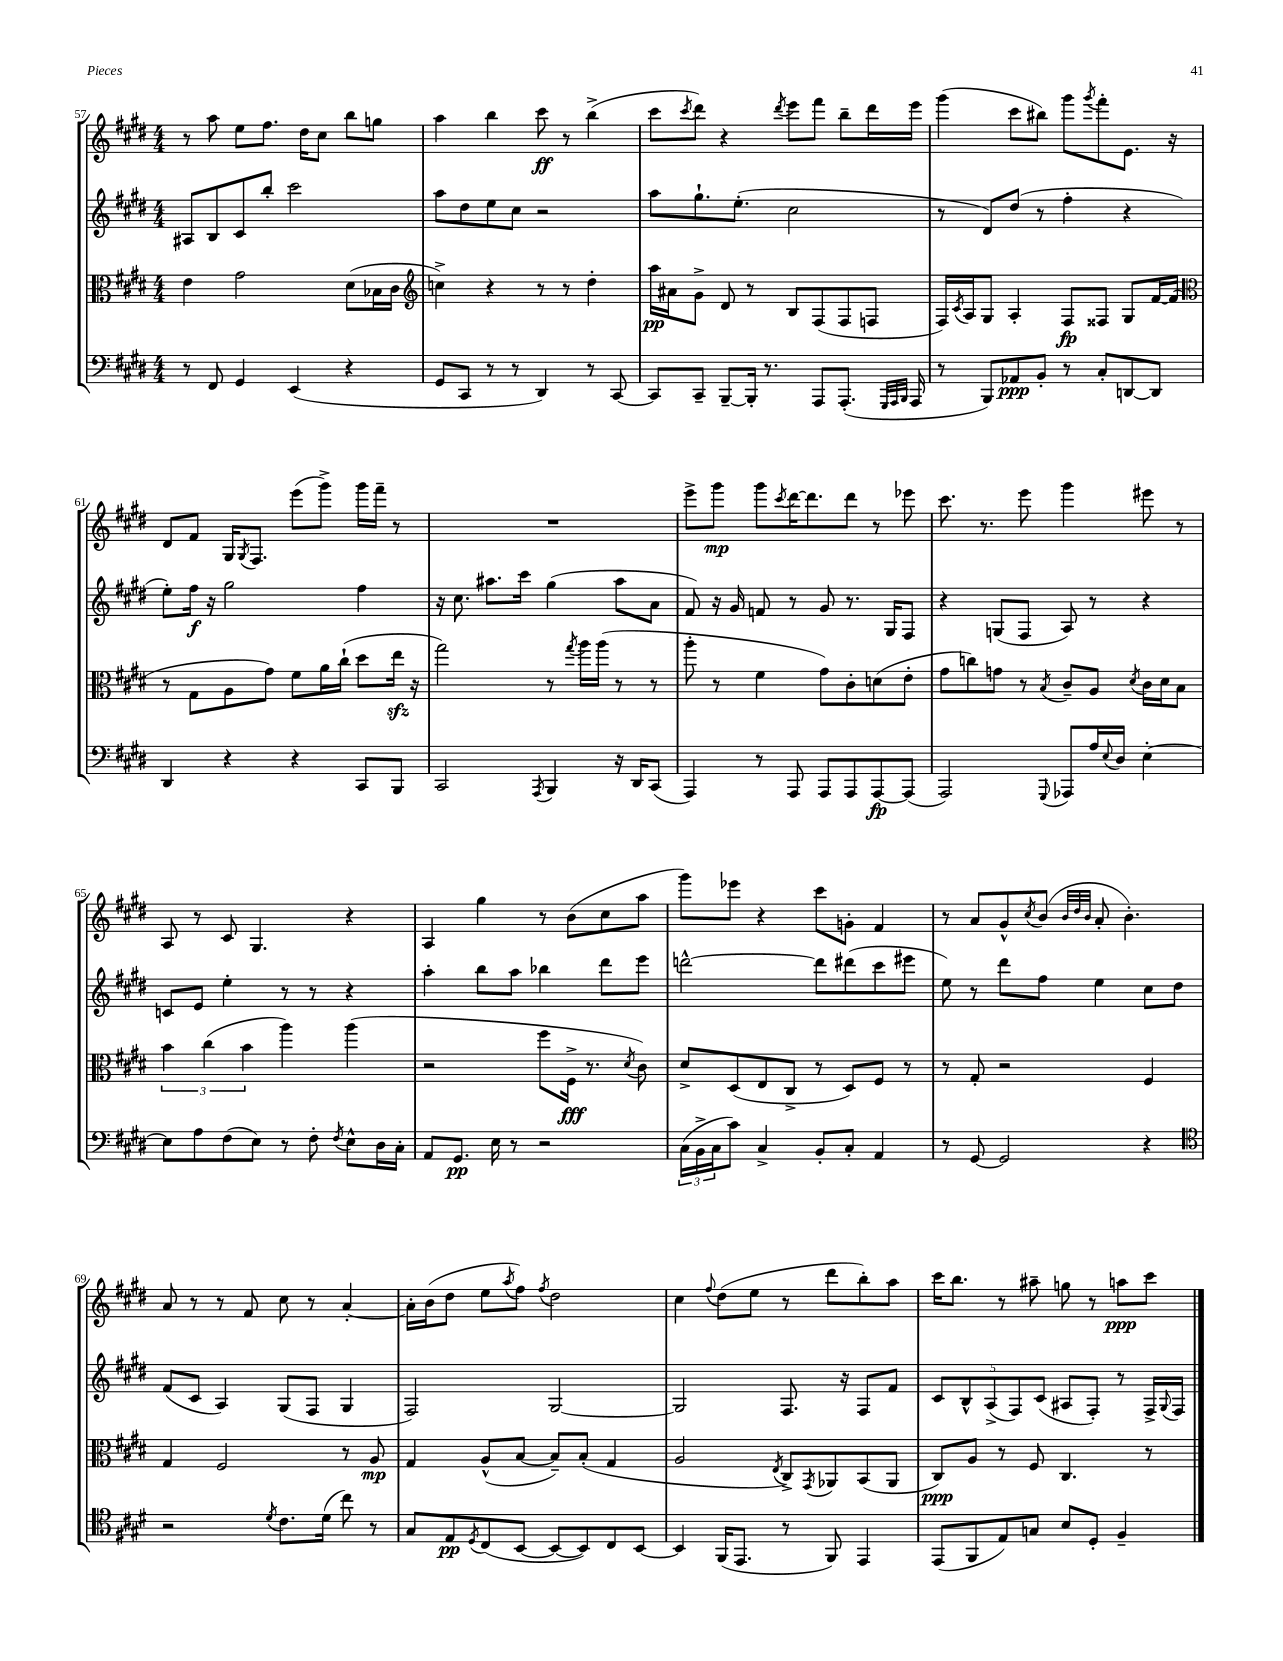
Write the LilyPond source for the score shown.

<<
\new StaffGroup <<
\new Staff = "s0" {
    \clef treble \key e \major \numericTimeSignature \time 4/4
    r8 a''8 e''8 fis''8. dis''16 cis''8 b''8 g''8 |
    a''4 b''4 cis'''8\ff r8 b''4->( |
    cis'''8 \acciaccatura { cis'''8 } dis'''8) r4 \acciaccatura { dis'''8 } e'''8 fis'''8 b''8-- dis'''16 e'''16 |
    gis'''4( cis'''8 bis''8) gis'''8 \acciaccatura { gis'''8 } fis'''8-. e'8. r16 |
    dis'8 fis'8 gis16 \acciaccatura { gis8 } fis8. e'''8( gis'''8->) gis'''16 fis'''16-- r8 |
    R1 |
    e'''8-> gis'''8\mp gis'''8 \acciaccatura { cis'''8 } dis'''16~ dis'''8. dis'''8 r8 ees'''8 |
    cis'''8. r8. e'''8 gis'''4 eis'''8 r8 |
    a8 r8 cis'8 gis4. r4 |
    a4 gis''4 r8 b'8( cis''8 a''8 |
    gis'''8) ees'''8 r4 cis'''8 g'8-. fis'4 |
    r8 a'8 gis'8-^ \acciaccatura { cis''8 } b'8( \grace { b'32 dis''32 b'32 } a'8-. b'4.-.) |
    a'8 r8 r8 fis'8 cis''8 r8 a'4~-. |
    a'16-. b'16( dis''8 e''8 \acciaccatura { a''8 } fis''8) \acciaccatura { fis''8 } dis''2 |
    cis''4 \appoggiatura { fis''8 } dis''8( e''8 r8 dis'''8 b''8-.) a''8 |
    cis'''16 b''8. r8 ais''8-- g''8 r8 a''8\ppp cis'''8 \bar "|." |
}
\new Staff = "s1" {
    \clef treble \key e \major \numericTimeSignature \time 4/4
    ais8 b8 cis'8 b''8-. cis'''2 |
    a''8 dis''8 e''8 cis''8 r2 |
    a''8 gis''8.-! e''8.-.( cis''2 |
    r8 dis'8) dis''8( r8 fis''4-. r4 |
    e''8-.) fis''16\f r16 gis''2 fis''4 |
    r16 cis''8. ais''8. cis'''16 gis''4( ais''8 a'8 |
    fis'8) r16 gis'16 f'8 r8 gis'8 r8. gis16 fis8 |
    r4 g8( fis8 a8) r8 r4 |
    c'8 e'8 e''4-. r8 r8 r4 |
    a''4-. b''8 a''8 bes''4 dis'''8 e'''8 |
    d'''2~-^ d'''8 dis'''8( cis'''8 eis'''8 |
    e''8) r8 dis'''8 fis''8 e''4 cis''8 dis''8 |
    fis'8( cis'8 a4) gis8( fis8 gis4 |
    fis2) gis2~ |
    gis2 fis8. r16 fis8 fis'8 |
    \tuplet 5/4 { cis'8 b8-^ a8->( fis8) cis'8( } ais8 fis8-.) r8 fis16-> \appoggiatura { gis8 } fis16 \bar "|." |
}
\new Staff = "s2" {
    \clef alto \key e \major \numericTimeSignature \time 4/4
    e'4 gis'2 dis'8( bes16 cis'16 |
    \clef treble c''4->) r4 r8 r8 dis''4-. |
    a''16\pp ais'16 gis'8-> dis'8 r8 b8 fis8( fis8 f8 |
    fis16) \acciaccatura { cis'8 } a16 gis8 a4-. fis8\fp fisis8 gis8 fis'16~ fis'16( |
    \clef alto r8 gis8 a8 gis'8) fis'8 a'16 cis''16-!( dis''8 e''16\sfz r16 |
    gis''2) r8 \acciaccatura { gis''8 } a''16 a''16( r8 r8 |
    a''8-. r8 fis'4 gis'8) cis'8-. d'8( e'8-. |
    gis'8 c''8) g'8 r8 \acciaccatura { b8 } cis'8-- a8 \acciaccatura { dis'8 } cis'16 dis'16 b8 |
    \tuplet 3/2 { b'4 cis''4( b'4 } a''4) a''4( |
    r2 fis''8 fis16->\fff r8. \acciaccatura { dis'8 } cis'8) |
    dis'8-> dis8( e8 cis8-> r8 dis8) fis8 r8 |
    r8 gis8-. r2 fis4 |
    gis4 fis2 r8 a8\mp |
    gis4 a8-^( b8~ b8--) b8-.( gis4 |
    a2 \acciaccatura { e8 } cis8->) \acciaccatura { gis,8 } aes,8 b,8( aes,8 |
    cis8\ppp) a8 r8 fis8 cis4. r8 \bar "|." |
}
\new Staff = "s3" {
    \clef bass \key e \major \numericTimeSignature \time 4/4
    r8 fis,8 gis,4 e,4( r4 |
    gis,8 cis,8 r8 r8 dis,4) r8 cis,8~ |
    cis,8 cis,8-- b,,8~-- b,,16-. r8. a,,8 a,,8.-.( \grace { gis,,32 a,,32 b,,32 } a,,16 |
    r8 b,,8) aes,8\ppp b,8-. r8 cis8-. d,8~ d,8 |
    dis,4 r4 r4 cis,8 b,,8 |
    cis,2 \acciaccatura { a,,8 } b,,4 r16 dis,16 cis,8( |
    a,,4) r8 a,,8 a,,8 a,,8 a,,8~\fp a,,8( |
    a,,2) \appoggiatura { gis,,8 } aes,,8 a16 \appoggiatura { e8 } dis16 e4~-. |
    e8 a8 fis8( e8) r8 fis8-. \acciaccatura { fis8 } e8-^ dis16 cis16-. |
    a,8 gis,8.\pp e16 r8 r2 |
    \tuplet 3/2 { cis16( b,16-> cis16 } cis'8) cis4-> b,8-. cis8-. a,4 |
    r8 gis,8~ gis,2 r4 |
    \clef tenor r2 \acciaccatura { dis'8 } cis'8. dis'16( cis''8) r8 |
    gis8 e8\pp \acciaccatura { dis8 } cis8( b,8~ b,8~ b,8) cis8 b,8~ |
    b,4 fis,16( e,8. r8 fis,8) e,4 |
    e,8( fis,8 e8) g8 b8 dis8-. fis4-- \bar "|." |
}
>>
>>
\layout { \context { \Score currentBarNumber = #57 } }
